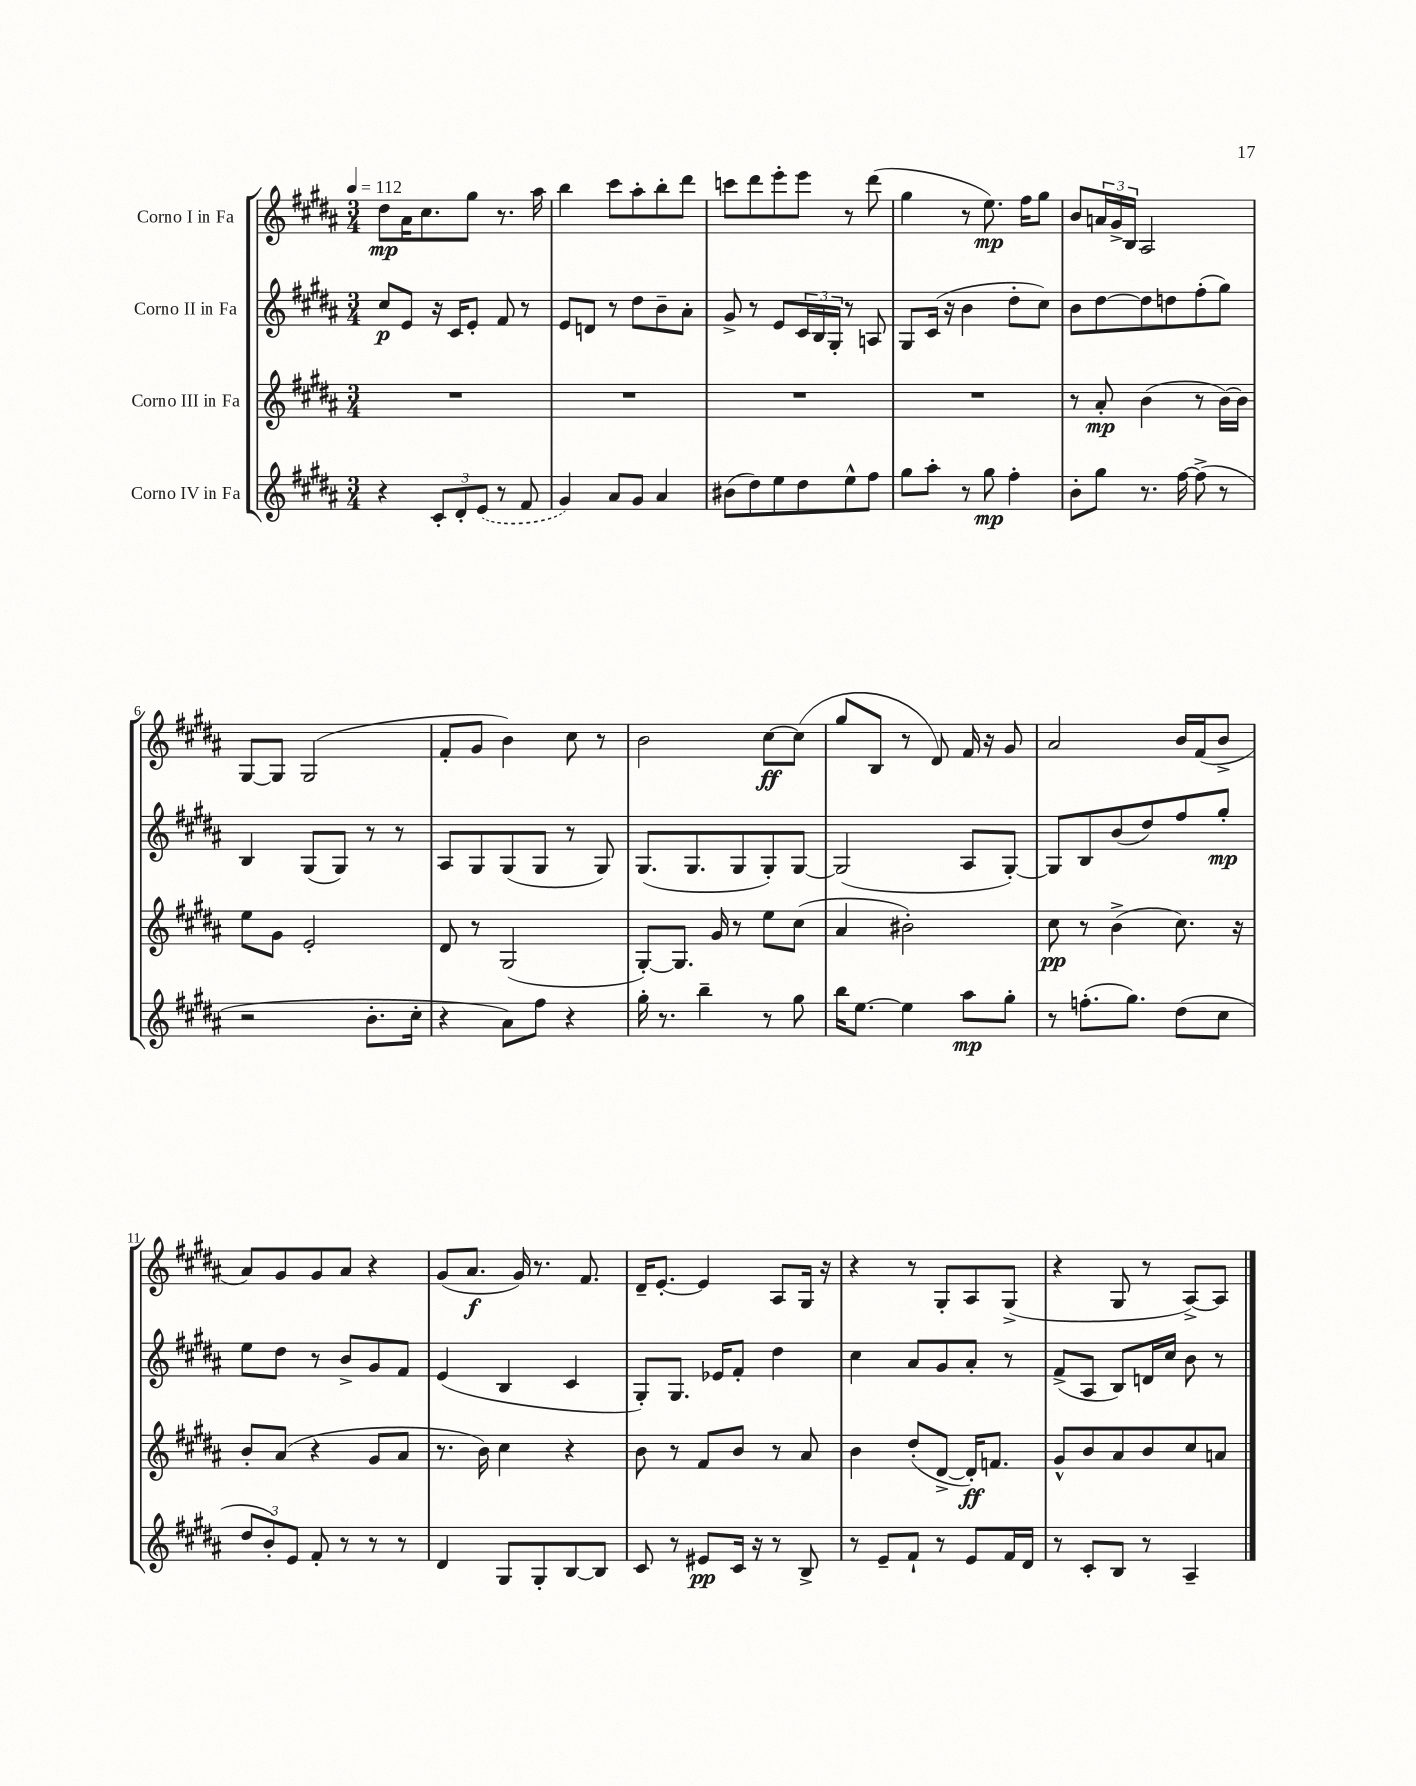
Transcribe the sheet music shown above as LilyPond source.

<<
\new StaffGroup <<
\new Staff = "s0" \with { instrumentName = "Corno I in Fa" } {
    \clef treble \key b \major \numericTimeSignature \time 3/4 \tempo 4 = 112
    dis''8\mp ais'16 cis''8. gis''8 r8. ais''16 |
    b''4 cis'''8 ais''8-. b''8-. dis'''8 |
    c'''8 dis'''8 e'''8-. e'''8 r8 dis'''8( |
    gis''4 r8 e''8.\mp) fis''16 gis''8 |
    b'8 \tuplet 3/2 { a'16 gis'16-> b16 } ais2 |
    gis8~ gis8 gis2( |
    fis'8-. gis'8 b'4) cis''8 r8 |
    b'2 cis''8~\ff cis''8( |
    gis''8 b8 r8 dis'8) fis'16 r16 gis'8 |
    ais'2 b'16 fis'16( b'8-> |
    ais'8) gis'8 gis'8 ais'8 r4 |
    gis'8( ais'8.\f gis'16) r8. fis'8. |
    dis'16-- e'8.~-. e'4 ais8 gis16 r16 |
    r4 r8 gis8-. ais8 gis8->( |
    r4 gis8 r8 ais8~->) ais8 \bar "|." |
}
\new Staff = "s1" \with { instrumentName = "Corno II in Fa" } {
    \clef treble \key b \major \numericTimeSignature \time 3/4
    cis''8\p e'8 r16 cis'16 e'8-. fis'8 r8 |
    e'8 d'8 r8 dis''8 b'8-- ais'8-. |
    gis'8-> r8 e'8 \tuplet 3/2 { cis'16 b16 gis16-. } r8 a8 |
    gis8 cis'16( r16 b'4 dis''8-. cis''8) |
    b'8 dis''8~ dis''8 d''8 fis''8-.( gis''8) |
    b4 gis8( gis8) r8 r8 |
    ais8 gis8 gis8( gis8 r8 gis8) |
    gis8.( gis8. gis8 gis8-.) gis8~ |
    gis2( ais8 gis8~-.) |
    gis8 b8 b'8( dis''8) fis''8 gis''8-.\mp |
    e''8 dis''8 r8 b'8-> gis'8 fis'8 |
    e'4( b4 cis'4 |
    gis8-.) gis8. ees'16 fis'8-. dis''4 |
    cis''4 ais'8 gis'8 ais'8-. r8 |
    fis'8->( ais8 b8) d'16 cis''16 b'8 r8 \bar "|." |
}
\new Staff = "s2" \with { instrumentName = "Corno III in Fa" } {
    \clef treble \key b \major \numericTimeSignature \time 3/4
    R2. |
    R2. |
    R2. |
    R2. |
    r8 ais'8-.\mp b'4( r8 b'16~) b'16 |
    e''8 gis'8 e'2-. |
    dis'8 r8 gis2( |
    gis8~-.) gis8. gis'16 r8 e''8 cis''8( |
    ais'4 bis'2-.) |
    cis''8\pp r8 b'4->( cis''8.) r16 |
    b'8-. ais'8( r4 gis'8 ais'8 |
    r8. b'16) cis''4 r4 |
    b'8 r8 fis'8 b'8 r8 ais'8 |
    b'4 dis''8-.( dis'8~-> dis'16-.\ff) f'8. |
    gis'8-^ b'8 ais'8 b'8 cis''8 a'8 \bar "|." |
}
\new Staff = "s3" \with { instrumentName = "Corno IV in Fa" } {
    \clef treble \key b \major \numericTimeSignature \time 3/4
    r4 \tuplet 3/2 { cis'8-. dis'8-. \once \slurDashed e'8( } r8 fis'8 |
    gis'4) ais'8 gis'8 ais'4 |
    bis'8( dis''8) e''8 dis''8 e''8-^ fis''8 |
    gis''8 ais''8-. r8 gis''8\mp fis''4-. |
    b'8-. gis''8 r8. fis''16~ fis''8->( r8 |
    r2 b'8.-. cis''16-. |
    r4 ais'8) fis''8 r4 |
    gis''16-. r8. b''4-- r8 gis''8 |
    b''16 e''8.~ e''4 ais''8\mp gis''8-. |
    r8 f''8.-.( gis''8.) dis''8( cis''8 |
    \tuplet 3/2 { dis''8 b'8-.) e'8 } fis'8-. r8 r8 r8 |
    dis'4 gis8 gis8-. b8~ b8 |
    cis'8 r8 eis'8\pp cis'16 r16 r8 b8-> |
    r8 e'8-- fis'8-! r8 e'8 fis'16 dis'16 |
    r8 cis'8-. b8 r8 ais4-- \bar "|." |
}
>>
>>
